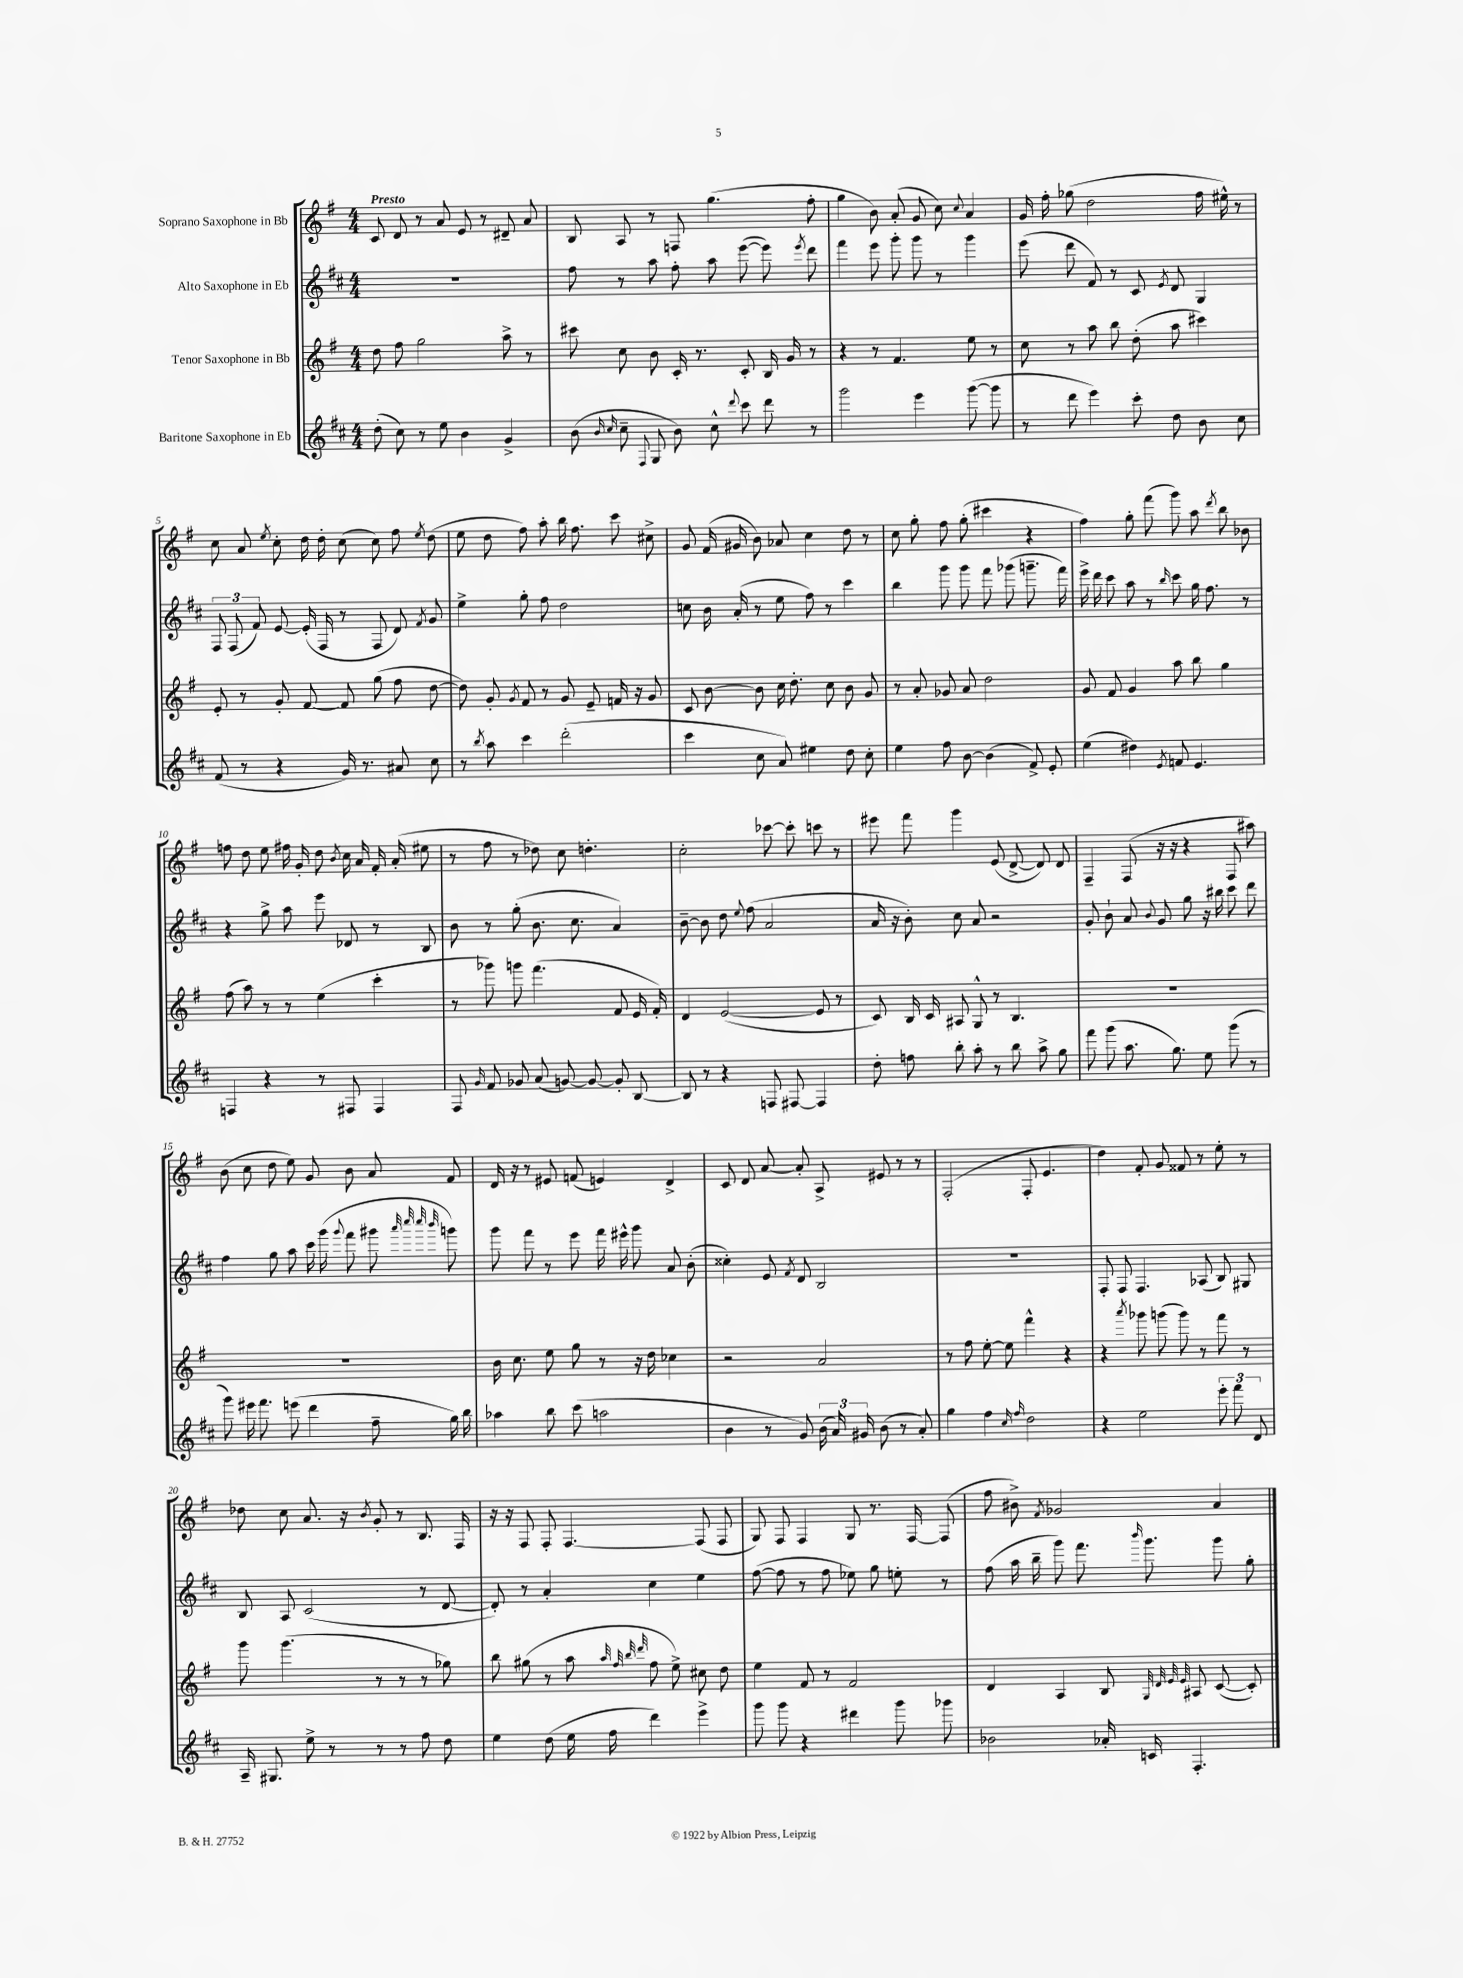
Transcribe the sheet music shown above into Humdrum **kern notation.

**kern	**kern	**kern	**kern
*staff4	*staff3	*staff2	*staff1
*clefG2	*clefG2	*clefG2	*clefG2
*k[f#c#]	*k[f#]	*k[f#c#]	*k[f#]
*M4/4	*M4/4	*M4/4	*M4/4
(8dd'	8dd	1r	8c
8cc#)	8ff#	.	8d
8r	2gg	.	8r
8ee	.	.	8a
4b	.	.	8e
.	.	.	8r
4g^	8aa^	.	8d#~
.	8r	.	8a
=	=	=	=
(8b	8ccc#	8ff#	8B
16qqb	.	.	.
16qqcc#	.	.	.
8cc#~	8cc	8r	8A
8qqF#	.	.	.
8G	8b	8aa	8r
8b)	16c'	8ff#'	8F
.	8.r	.	.
8cc#^^	.	8aa	(4.gg
8qqddd	.	.	.
8ccc#	8c'	([8eee	.
8ddd	16B	8eee])	.
.	16g	.	.
.	.	8qeee	.
8r	8r	8ddd	8ff#'
=	=	=	=
2ggg	4r	4fff#	4gg
.	8r	8eee	8b)
.	4.f#	8ggg'	(8a'
4eee	.	8ggg	8g
.	.	8r	8cc)
.	.	.	8qqcc
([8ggg	8ee	4ggg	4a
8ggg]	8r	.	.
=	=	=	=
8r	8cc	(8eee	16g
.	.	.	16ff#'
8ddd	8r	8ddd	(8gg-
4eee)	8aa	8f#)	2dd
.	8bb	8r	.
8ccc#'	(8dd'	8c#	.
.	.	8qe	.
8dd	8aa	8d	.
8b	4ccc#)	4G	16ff#
.	.	.	16ee#^^)
8cc#	.	.	8r
=	=	=	=
(8f#	8e'	12F#	8cc
.	.	(12F#	.
8r	8r	.	8a
.	.	12f#)	.
.	.	.	8qee
4r	8g'	[8e	8cc'
.	[8f#	(16e']	16dd
.	.	16F#	16dd'
16g)	8f#]	8r	(8cc
8.r	.	.	.
.	(8gg	8F#	8cc)
8a#	8ff#	8d)	8ff#
.	.	8qf#	8qee
8cc#	[8dd	8g	(8dd
=	=	=	=
8r	8dd])	4ee^	8ee
8qbb	.	.	.
8aa	8g'	.	8dd
.	8qg	.	.
4ccc#	8f#	8gg'	8ff#)
.	8r	8ff#	8aa'
(2ddd'	8g	2dd	16bb
.	.	.	8.ff#
.	8e~	.	.
.	16f	.	8ccc
.	16r	.	.
.	8g	.	8cc#^
=	=	=	=
4ccc#	8c	8cc	8g
.	[8b	16b	(16f#
.	.	(16a'	16g#
8cc#	8b]	8r	8b)
8a)	16cc	8ee	8a-
.	8.dd'	.	.
4ee#	.	8ff#)	4cc
.	8cc	8r	.
8dd	8b	4ccc#	8dd
8cc#'	8g	.	8r
=	=	=	=
4ee	8r	4bb	8cc
.	8a'	.	8gg'
8ff#	8g-	8ggg	8ff#
[8b	8a	8ggg	(8gg'
(4b]	2dd	8fff#	4ccc#
.	.	(8ggg-	.
8f#^)	.	8.ggg~	4r
8e'	.	.	.
.	.	16fff#)	.
=	=	=	=
(4ee	8g	16eee^	4ff#)
.	.	16ddd	.
.	8f#	8ccc#	.
4dd#)	4g	8aa	8gg'
.	.	8r	(8fff#
8qe	.	16qqbb	.
8f	8aa	8ccc#	8ggg)
4.e	8bb	16gg	8aa
.	.	8.ff#	.
.	.	.	8qddd
.	4gg	.	8bb
.	.	8r	8b-
=	=	=	=
4F	(8ff#	4r	8ff
.	8aa)	.	8dd
4r	8r	8gg^	8ee
.	8r	8aa	16ff#
.	.	.	16g'
8r	(4ee	8eee	8dd
.	.	.	8qb
8F#	.	8d-	16cc
.	.	.	16a
4F#	4ccc'	8r	16f#'
.	.	.	(16a'
.	.	8B	8ee#
=	=	=	=
8F#	8r	8b	8r
16qqg	.	.	.
8f#	8ggg-)	8r	8ff#
8g-	8ggg	(8gg'	8r
(8a	(4.fff#	8.b	8dd-)
[8g)	.	.	8cc
.	.	8.cc#	.
8g_	.	.	4.dd'
8g']	8f#	4a)	.
[8B	16e	.	.
.	16f#')	.	.
=	=	=	=
8B]	4d	[8b~	2cc'
8r	.	8b]	.
4r	([2e	8dd	.
.	.	8qqee	.
.	.	(8ff#	.
8F	.	2a	[8ccc-
[8F#	.	.	8ccc-']
4F#]	8e]	.	8ccc
.	8r	.	8r
=	=	=	=
8dd'	8c)	16a	8eee#
.	.	16r	.
8ff	16B	8b')	8fff#
.	16c	.	.
8bb'	8A#	8cc#	4ggg
8aa'	8G^^	8a	.
8r	8r	2r	(8e
8bb	4.B	.	[8d^
8aa^	.	.	8d])
8gg	.	.	8d
=	=	=	=
8fff#	1r	8g'	4F#~
(8ggg	.	8b`	.
8.aa	.	8a	(8F#
.	.	8qqb	.
.	.	8g	16r
8.gg)	.	.	16r
.	.	8gg	4r
8ee	.	16r	.
.	.	16bb#	.
(8ggg	.	8ccc#	8F#
8r	.	8ddd	8aa#)
=	=	=	=
8ggg)	1r	4ff#	(8b
16eee#	.	.	8cc
8.fff#	.	.	.
.	.	8gg	8dd
(8eee	.	8aa	8ee)
4ddd	.	16ccc#	8g
.	.	(16ggg	.
.	.	8qqggg	.
.	.	8fff#	8b
8ff#~	.	8ggg#	8a
.	.	32qqaaa	.
.	.	32qqcccc#	.
.	.	32qqcccc#	.
.	.	32qqbbb	.
16gg)	.	8ggg)	8f#
16bb	.	.	.
=	=	=	=
4aa-	16b	8ggg	16d
.	8.cc	.	16r
.	.	8fff#	8r
8bb	8ee	8r	8e#
(8ccc#	8gg	8eee	(8f
2aa	8r	16fff#	4e)
.	.	16eee#^^	.
.	16r	8ggg	.
.	16dd	.	.
.	4cc-	8a	4d^
.	.	(8b'	.
=	=	=	=
4b	2r	4cc##')	8c
.	.	.	8d
8r	.	8e	[8a
.	.	8qf#	.
8g)	.	8d	8a']
(24b	2a	2B	8A^
24a)	.	.	.
24g#	.	.	.
(8b	.	.	8e#
8r	.	.	8r
8a')	.	.	8r
=	=	=	=
4gg	8r	1r	(2F#'
.	8ff#	.	.
4ff#	[8ee'	.	.
.	8ee]	.	.
16qqcc#	.	.	.
16qqff#	.	.	.
2dd	4fff#^^	.	8F#'
.	.	.	4.e
.	4r	.	.
=	=	=	=
4r	4r	8F#'	4dd)
.	.	8F#	.
.	8qaaa	.	.
2ee	8ggg-	4.F#	8f#'
.	(8ggg	.	8g
.	8ggg)	.	8f##
.	8r	(8A-	8r
12eee'	8fff#	8B)	8ee'
12fff#	.	.	.
.	8r	8G#	8r
12d	.	.	.
=	=	=	=
16A~	8ggg	8B	8dd-
8.G#	.	.	.
.	(4.ggg	8A	8cc
8ee^	.	(2c#	8.a
8r	.	.	.
.	.	.	16r
.	.	.	8qb
8r	8r	.	8g'
8r	8r	.	8r
8ff#	8r	8r	8.B
8dd	8gg-)	[8d	.
.	.	.	16F#
=	=	=	=
4ee	8bb	8d'])	16r
.	.	.	16r
.	(8gg#	8r	8F#
(8dd	8r	4a'	8F#'
16ee	8aa	.	[4.F#
16ff#	.	.	.
.	32qqaa	.	.
.	32qqff#	.	.
.	32qqbb	.	.
.	32qqddd	.	.
4ddd)	8ff#	4cc#	.
.	8ee^)	.	.
4eee^	8cc#	4ee	(8F#]
.	8dd	.	8F#
=	=	=	=
8ggg	4ee	([8ff#	8G)
8ggg	.	8ff#]	8F#
4r	8f#	8r	4F#
.	8r	8ff#	.
4ddd#	2f#	8ee-)	8G
.	.	8gg	8.r
8ggg	.	8ee'	.
.	.	.	[16F#
8ggg-	.	8r	(8F#]
=	=	=	=
2b-	4d	(8ff#	8ff#
.	.	16aa	8b#^)
.	.	16bb~	.
.	.	.	8qf#
.	4A	8ggg)	2g-
.	.	8.fff#	.
16a-'	8B	.	.
.	.	16qqbbb	.
16c	.	8.ggg	.
.	32qqG	.	.
.	32qqd	.	.
.	32qqe	.	.
.	32qqe	.	.
4.F#'	8A#	.	.
.	([8c	8ggg	4a
.	8c'])	8gg'	.
==	==	==	==
*-	*-	*-	*-
